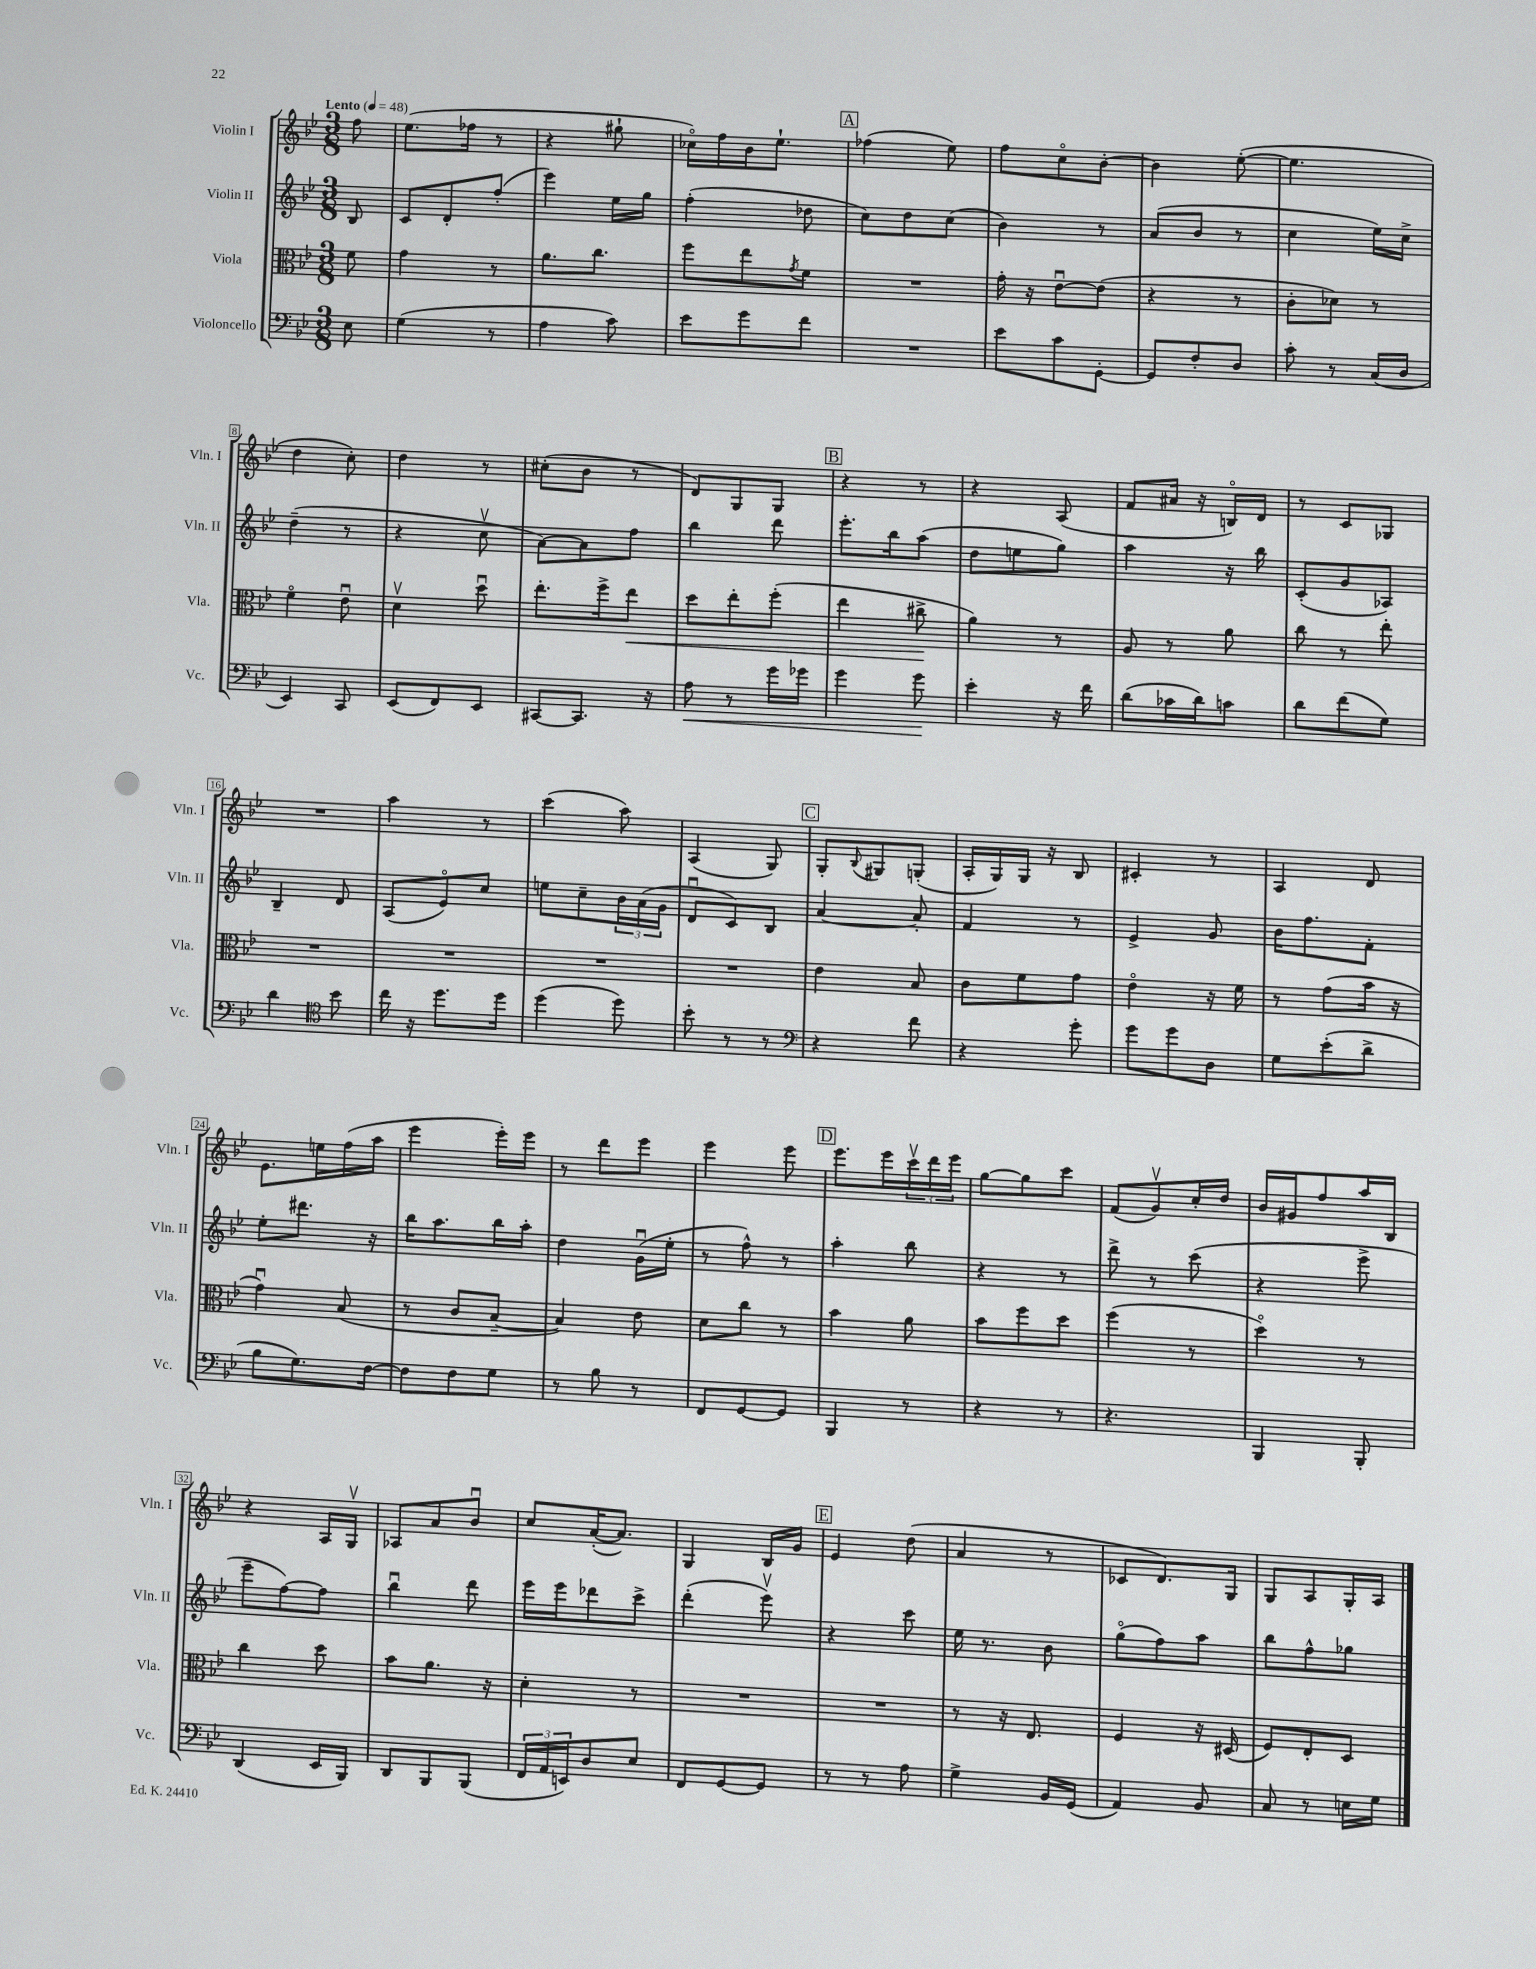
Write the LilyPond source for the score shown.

<<
\new StaffGroup <<
\new Staff = "s0" \with { instrumentName = "Violin I" shortInstrumentName = "Vln. I" } {
    \clef treble \key bes \major \numericTimeSignature \time 3/8 \partial 8 \tempo "Lento" 4 = 48
    f''8 |
    ees''8.( fes''16 r8 |
    r4 gis''8-! |
    ces''16\flageolet) f''16 bes'16 ees''8.-! |
    \mark \markup { \box "A" } fes''4( ees''8) |
    f''8 c''8\flageolet bes'8~-. |
    bes'4 ees''8~-.( |
    ees''4. |
    d''4 c''8-.) |
    d''4 r8 |
    cis''8-.( bes'8 r8 |
    d'8) g8 g8 |
    \mark \markup { \box "B" } r4 r8 |
    r4 a8( |
    f'8 ais'16 r16 b16\flageolet) d'16 |
    r8 c'8 ges8 |
    R4. |
    a''4 r8 |
    c'''4( a''8) |
    a4( g8) |
    \mark \markup { \box "C" } g8-. \appoggiatura { bes8 } gis8 g8-.( |
    a16-. g16) g16 r16 bes8 |
    cis'4-. r8 |
    a4 d'8 |
    ees'8. e''16 f''16( a''16 |
    ees'''4 ees'''16-.) ees'''16 |
    r8 d'''8 ees'''8 |
    ees'''4 ees'''8 |
    \mark \markup { \box "D" } ees'''8. ees'''16 \tuplet 3/2 { c'''16\upbow d'''16 ees'''16 } |
    g''8~ g''8 c'''8 |
    f'8( g'8\upbow) c''16-. d''16 |
    bes'16 gis'16 f''8 a''16 bes16 |
    r4 a16 g16\upbow |
    aes8 a'8 bes'8\downbow |
    c''8 a'16~-.( a'8.) |
    g4 bes16 g'16 |
    \mark \markup { \box "E" } ees'4 d''8( |
    a'4 r8 |
    ces'8 d'8.) g16 |
    g8 a8 g16-. a16 \bar "|." |
}
\new Staff = "s1" \with { instrumentName = "Violin II" shortInstrumentName = "Vln. II" } {
    \clef treble \key bes \major \numericTimeSignature \time 3/8 \partial 8
    bes8 |
    c'8 d'8-. f''8-.( |
    ees'''4) ees''16 g''16 |
    f''4-.( des''8 |
    \mark \markup { \box "A" } c''8) d''8 c''8( |
    bes'4) r8 |
    a'8( bes'8 r8 |
    c''4 ees''16) c''16-> |
    d''4--( r8 |
    r4 c''8\upbow |
    a'8~) a'8 f''8 |
    bes''4 d'''8 |
    \mark \markup { \box "B" } ees'''8.-. bes''16 a''8( |
    d''8 e''8 g''8) |
    a''4 r16 bes''16 |
    c'8-.( g'8 aes8) |
    bes4-- d'8 |
    a8( ees'8\flageolet) c''8 |
    e''8 c''8-- \tuplet 3/2 { bes'16 a'16( g'16 } |
    d'8\downbow c'8) bes8 |
    \mark \markup { \box "C" } a'4~ a'8-. |
    f'4 r8 |
    ees'4-> g'8 |
    bes'16 f''8. f'8-. |
    ees''8-. dis'''8. r16 |
    bes''16 a''8. bes''16 a''16-. |
    d''4 g'16\downbow( ees''16-. |
    r8 f''8-^) r8 |
    \mark \markup { \box "D" } a''4-. bes''8 |
    r4 r8 |
    d'''8-> r8 c'''8( |
    r4 ees'''8-> |
    ees'''8-- f''8~) f''8 |
    bes''4\downbow d'''8 |
    ees'''16 ees'''16 des'''8 c'''8-> |
    d'''4-.( ees'''8\upbow) |
    \mark \markup { \box "E" } r4 c'''8 |
    ees''16 r8. bes'8 |
    g''8\flageolet( f''8) a''8 |
    bes''8 f''8-^ ges''8 \bar "|." |
}
\new Staff = "s2" \with { instrumentName = "Viola" shortInstrumentName = "Vla." } {
    \clef alto \key bes \major \numericTimeSignature \time 3/8 \partial 8
    f'8 |
    g'4 r8 |
    a'8. c''8. |
    f''8 ees''8 \acciaccatura { g'8 } f'8 |
    \mark \markup { \box "A" } R4. |
    g'16-. r16 ees'8~\downbow ees'8( |
    r4 r8 |
    c'8-. des'8) r8 |
    f'4\flageolet ees'8\downbow |
    d'4\upbow d''8\downbow |
    ees''8.-. f''16-> ees''8\< |
    d''8 ees''8-. f''8-.( |
    \mark \markup { \box "B" } ees''4 cis''8->\! |
    a'4) r8 |
    a8 r8 a'8 |
    c''8 r8 ees''8-. |
    R4. |
    R4. |
    R4. |
    R4. |
    \mark \markup { \box "C" } ees'4 bes8 |
    c'8 f'8 g'8 |
    ees'4\flageolet r16 f'16 |
    r8 g'8( bes'16 r16 |
    g'4\downbow) bes8( |
    r8 c'8 bes8~-- |
    bes4) ees'8 |
    d'8 c''8 r8 |
    \mark \markup { \box "D" } bes'4 a'8 |
    bes'8 f''8 d''8 |
    f''4( r8 |
    d''4\flageolet) r8 |
    c''4 d''8 |
    bes'8 a'8. r16 |
    d'4-. r8 |
    R4. |
    \mark \markup { \box "E" } R4. |
    r8 r16 ees8. |
    f4 r16 dis16( |
    f8) ees8-. d8 \bar "|." |
}
\new Staff = "s3" \with { instrumentName = "Violoncello" shortInstrumentName = "Vc." } {
    \clef bass \key bes \major \numericTimeSignature \time 3/8 \partial 8
    ees8 |
    g4( r8 |
    a4 c'8) |
    ees'8 g'8 f'8 |
    \mark \markup { \box "A" } R4. |
    ees'8 c'8 g,8~-. |
    g,8 f8-. d8 |
    c'8-. r8 c16( d16 |
    ees,4) c,8 |
    ees,8( f,8) ees,8 |
    cis,8~ cis,8. r16 |
    a8\< r8 g'16 ges'16 |
    \mark \markup { \box "B" } g'4 g'8\! |
    ees'4-. r16 f'16 |
    d'8( ces'16 d'16) c'8 |
    d'8 f'8( g8) |
    d'4 \clef tenor bes'8 |
    c''16 r16 d''8. d''16 |
    d''4( d''8) |
    bes'8-. r8 r8 |
    \mark \markup { \box "C" } \clef bass r4 f'8 |
    r4 g'8-. |
    g'8 g'8 d8 |
    g8 ees'8-.( d'8-> |
    bes8 g8.) f16~ |
    f8 f8 g8 |
    r8 bes8 r8 |
    f,8 g,8~ g,8 |
    \mark \markup { \box "D" } bes,,4 r8 |
    r4 r8 |
    r4. |
    bes,,4 bes,,8-. |
    d,4( ees,16 bes,,16) |
    d,8 bes,,8 bes,,8( |
    \tuplet 3/2 { f,16 a,16 e,16) } d8 ees8 |
    f,8 g,8~ g,8 |
    \mark \markup { \box "E" } r8 r8 a8 |
    g4-> bes,16 g,16( |
    a,4) bes,8 |
    c8 r8 e16 g16 \bar "|." |
}
>>
>>
\layout { \context { \Score \override BarNumber.stencil = #(make-stencil-boxer 0.1 0.3 ly:text-interface::print) } }
